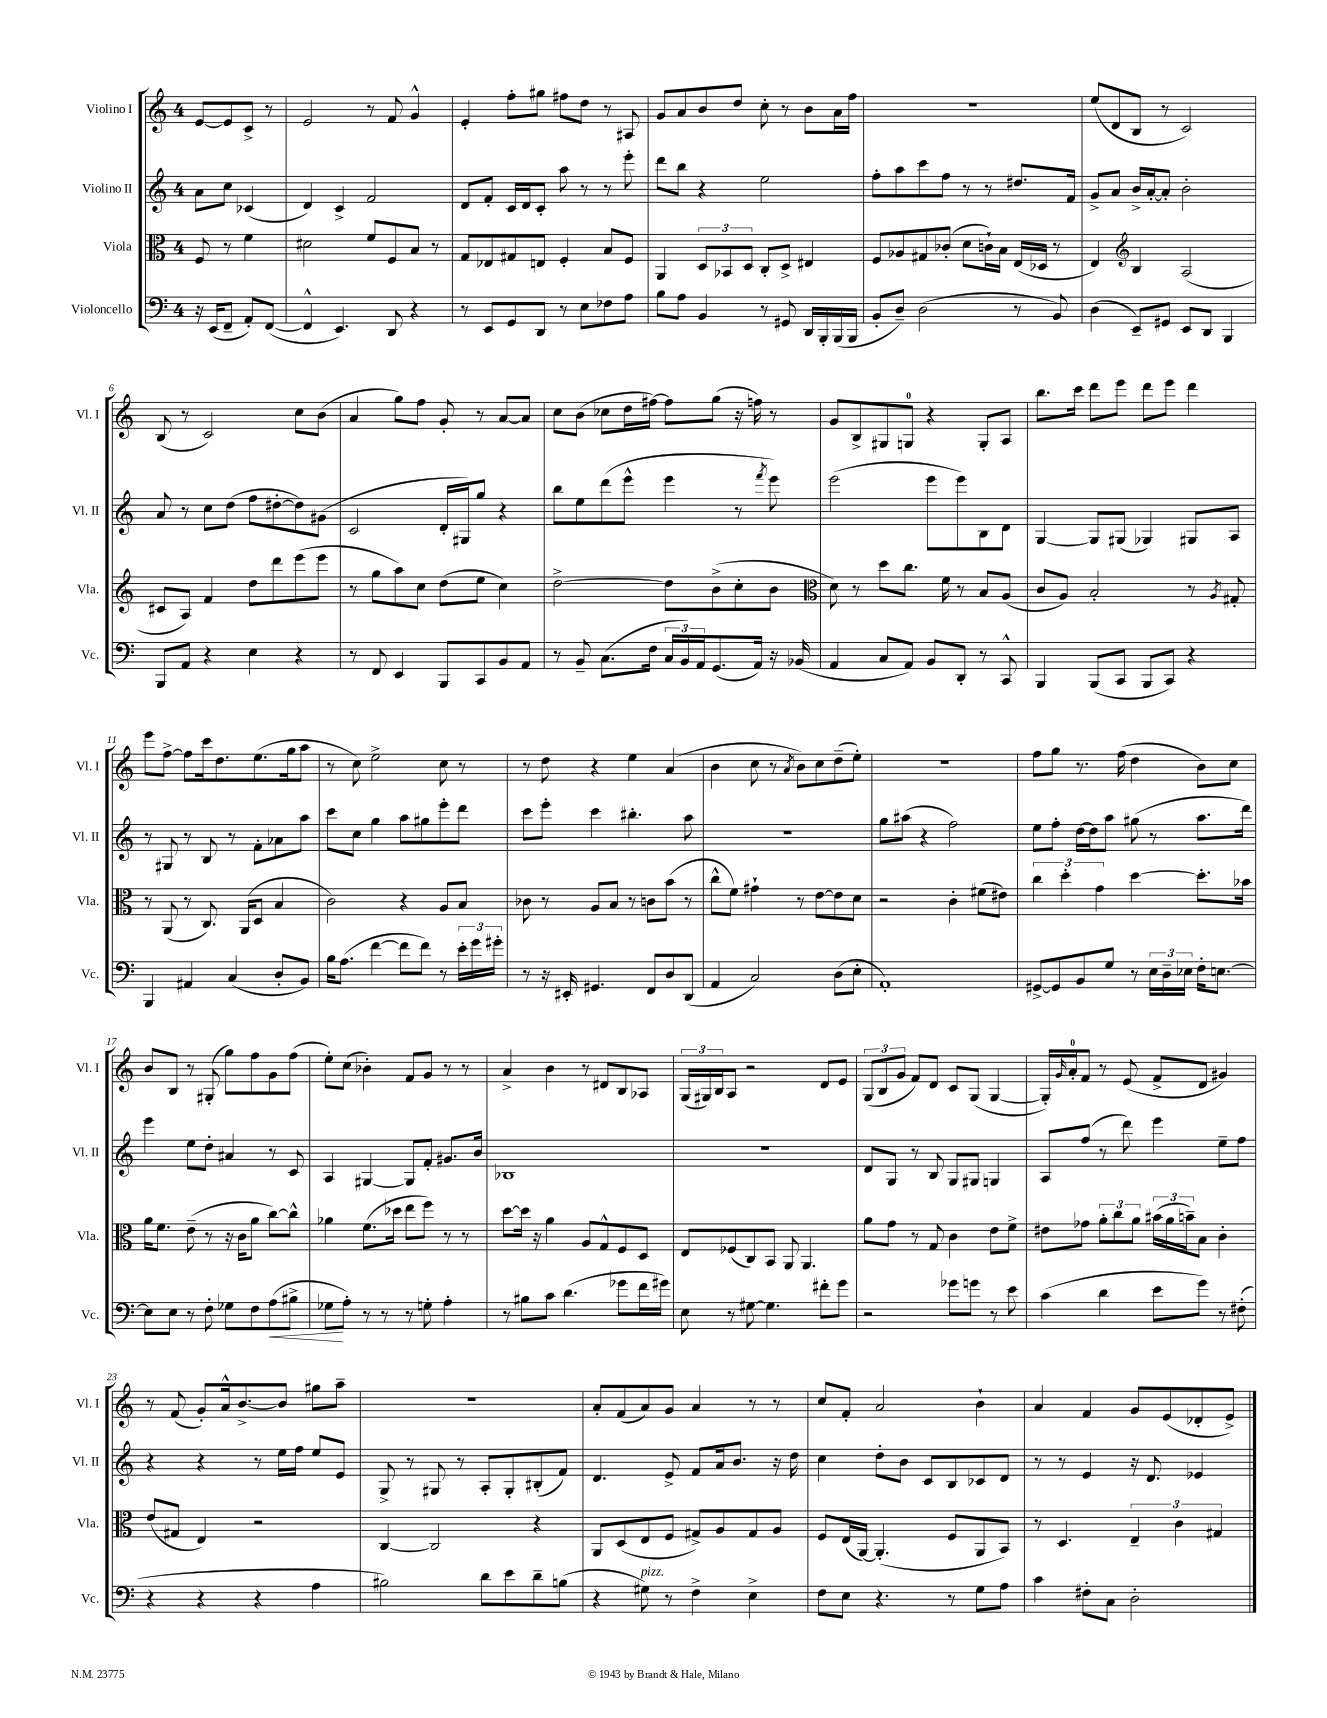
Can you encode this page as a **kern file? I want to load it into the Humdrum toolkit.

**kern	**dynam	**kern	**kern	**kern
*part4	*part4	*part3	*part2	*part1
*staff4	*staff4	*staff3	*staff2	*staff1
*I"Violoncello	*	*I"Viola	*I"Violino II	*I"Violino I
*I'Vc.	*	*I'Vla.	*I'Vl. II	*I'Vl. I
*clefF4	*	*clefC3	*clefG2	*clefG2
*k[]	*	*k[]	*k[]	*k[]
*M4/4	*	*M4/4	*M4/4	*M4/4
=	=	=	=	=
16r	.	8F/	8a\L	[8e/L
(16EE/KL	.	.	.	.
8FF~/J	.	8r	8cc\J	8e/]
8AA'/L)	.	4f\	(4c-X/	8c^/J
([8FF/J	.	.	.	8r
=1	=1	=1	=1	=1
4FF^^/]	.	2d#X\	4d/)	2e/
4.EE/)	.	.	4c^/	.
.	.	8f/L	2f/	8r
8DD/	.	8F/	.	8f/
4r	.	8B/J	.	4g^^/
.	.	8r	.	.
=2	=2	=2	=2	=2
8r	.	8G/L	8d/L	4e'/
8EE/L	.	8E-X/	8f'/J	.
8GG/	.	8G#X/	16c/LL	8ff'\L
.	.	.	16d/J	.
8DD/J	.	8En/J	8c'/J	8gg#X\J
8r	.	4F'/	8aa\	8ff#X\L
8E\L	.	.	8r	8dd\J
8F-X\	.	8B/L	8r	8r
8A\J	.	8F/J	8eee'\	8A#X/
=3	=3	=3	=3	=3
8B\L	.	4AA/	8ddd\L	8g/L
8A\J	.	.	8bb\J	8a/
4BB/	.	12D/L	4r	8b/
.	.	12BB-X/	.	.
.	.	.	.	8dd/J
.	.	12D/J	.	.
8r	.	8C'/L	2ee\	8cc'\
8GG#X/	.	8D^/J	.	8r
16DD/LL	.	4E#X/	.	8b\L
16BBB'/	.	.	.	.
(16BBB/	.	.	.	16a\L
16BBB/JJ	.	.	.	16ff\JJ
=4	=4	=4	=4	=4
8BB'/L	.	8F/L	8ff'\L	1r
8D~/J)	.	8A-X/	8aa\	.
(2D\	.	8G#X/	8ccc\	.
.	.	(8c-X'/J	8ff\J	.
.	.	8d\L	8r	.
.	.	16cn`\L)	8r	.
.	.	16B\JJ	.	.
8r	.	(16E/LL	8.dd#X/L	.
.	.	16D-X/JJ	.	.
8BB/)	.	8r	.	.
.	.	.	16f/Jk	.
=5	=5	=5	=5	=5
(4D\	.	4E/)	8g^/L	(8ee/L
.	.	.	8a/J	8d/
*	*	*clefG2	*	*
8EE~/L)	.	4B/	16b^/LL	8B/J
.	.	.	[16a'/J	.
8GG#X/J	.	.	8a'/J]	8r
8EE/L	.	(2A/	2b'\	2c/)
8DD/J	.	.	.	.
4BBB/	.	.	.	.
!!LO:LB:g=z
=6	=6	=6	=6	=6
8BBB/L	.	8c#X/L	8a/	(8B/
8AA/J	.	8A/J)	8r	8r
4r	.	4f/	8cc\L	2c/)
.	.	.	(8dd\J	.
4E\	.	8dd\L	8ff\L	.
.	.	8ddd\	[8dd#X'\	.
4r	.	(8eee\	8dd#\])	8cc\L
.	.	8eee\J	(8g#X\J	(8b\J
=7	=7	=7	=7	=7
8r	.	8r	2c/	4a/
8FF/	.	8gg\L	.	.
4EE/	.	8aa\)	.	8gg\L)
.	.	8cc\J	.	8ff\J
8BBB/L	.	(8dd\L	16d'/LL	8g'/
.	.	.	16G#X/J)	.
8CC/	.	8ee\J	8gg/J	8r
8BB/	.	4cc\)	4r	[8a/L
8AA/J	.	.	.	8a/J]
=8	=8	=8	=8	=8
8r	.	[2dd^\	8bb\L	8cc\L
8BB~/	.	.	8ee\	(8b\J
(8.C\L	.	.	(8ddd\	8cc-X\L
.	.	.	8eee^^\J	16dd\L
16F\Jk	.	.	.	[16ff#X\JJ)
24C/LL	.	8dd\L]	4eee\	8ff#\L]
24BB/)	.	.	.	.
24AA/J	.	.	.	.
(8.GG/	.	(8b^\	.	(8gg\J
.	.	8cc'\	8r	16r
16AA/Jk)	.	.	.	16ffn\)
.	.	.	8qfff/	.
16r	.	8b\J	8eee\)	8r
(16BB-X/	.	.	.	.
=9	=9	=9	=9	=9
*	*	*clefC3	*	*
4AA/	.	8d\)	(2eee\	8g/L
.	.	8r	.	8B^/
8C/L	.	8dd\L	.	8G#X/
8AA/J)	.	8.cc\J	.	8Gn/J
8BB/L	.	.	8eee\L	4r
.	.	16f\	.	.
8DD'/J	.	8r	8eee\)	.
8r	.	8B/L	8B\	8G'/L
8CC^^/	.	(8A/J	8d\J	8A/J
=10	=10	=10	=10	=10
4BBB/	.	8c/L	[4G/	8.bb\L
.	.	8A/J)	.	.
.	.	.	.	16ccc\Jk
(8BBB/L	.	2B'/	8G/L]	8ddd\L
8CC/J	.	.	(8G#X/J	8eee\J
8BBB/L	.	.	4G-X/)	8ddd\L
8CC/J)	.	.	.	8eee\J
4r	.	8r	8G#X/L	4ddd\
.	.	8qA/	.	.
.	.	8G#X'/	8A/J	.
!!LO:LB:g=z
=11	=11	=11	=11	=11
4BBB/	.	8r	8r	8eee\L
.	.	(8AA/	8G#X/	[8ff^\J
4AA#X/	.	8r	8r	8ff\L]
.	.	8.C/)	8B/	16ccc\k
.	.	.	.	8.dd\
(4C/	.	.	8r	.
.	.	(16AA/KL	.	.
.	.	8D/J	8f'\L	(8.ee\
8D'/L	.	4B/	8a-X\	.
.	.	.	.	16gg\k
8BB/J)	.	.	8aa\J	8aa\J
=12	=12	=12	=12	=12
16B\KL	.	2c\)	8ccc\L	8r
(8.A\J	.	.	.	.
.	.	.	8cc\J	8cc\)
[4f\	.	.	4gg\	2ee^\
8f\L]	.	4r	8aa\L	.
8f\J)	.	.	8gg#X\	.
8r	.	8A/L	8eee'\	8cc\
24e'\LL	.	8B/J	8ddd\J	8r
24g\	.	.	.	.
24g#X'\JJ	.	.	.	.
=13	=13	=13	=13	=13
8r	.	8c-X\	8ccc\L	8r
16r	.	8r	8eee'\J	8dd\
16EE#X'/	.	.	.	.
4.GG#X/	.	8A/L	4ccc\	4r
.	.	8B/J	.	.
.	.	8r	4.bb#X'\	4ee\
8FF/L	.	8cn\L	.	.
8D/	.	(8b\J	.	(4a/
(8DD/J	.	8r	8aa\	.
=14	=14	=14	=14	=14
4AA/	.	8cc^^\L	1r	4b\
.	.	8f\J)	.	.
2C/)	.	4g#X`\	.	8cc\
.	.	.	.	8r
.	.	.	.	8qa/
.	.	8r	.	8b\L)
.	.	[8e\L	.	8cc\
(8D\L	.	8e\]	.	(8dd~\
8E'\J	.	8d\J	.	8ee'\J)
=15	=15	=15	=15	=15
1AA')	.	2r	8gg\L	1r
.	.	.	(8aa#X\J	.
.	.	.	4r	.
.	.	4c'\	2ff\)	.
.	.	(8f#X\L	.	.
.	.	8e#X\J)	.	.
=16	=16	=16	=16	=16
[8GG#X^/L	.	6cc\	8ee\L	8ff\L
8GG#/]	.	.	8ff'\J	8gg\J
.	.	6dd'\	.	.
8BB/	.	.	[16dd\LL	8.r
.	.	.	16dd\J]	.
.	.	6g\	.	.
8G/J	.	.	8aa\J	.
.	.	.	.	(16ff\
8r	.	[4dd\	(8gg#X\	4dd\
24E\LL	.	.	8r	.
24D~\	.	.	.	.
24E-X\JJ	.	.	.	.
16F'\KL	.	8.dd'\L]	8.aa\L	8b\L)
[8.En\J	.	.	.	.
.	.	.	.	8cc\J
.	.	16b-X\Jk	16ddd\Jk)	.
!!LO:LB:g=z
=17	=17	=17	=17	=17
8E\L]	.	16a\KL	4eee\	8b/L
.	.	8.f\J	.	.
8E\J	.	.	.	8B/J
8r	.	(8e~\	8ee\L	8r
8F'\	.	8r	8dd'\J	(8G#X'/
8G-X\L	.	16r	4a#X/	8gg\L)
.	.	16c\KL	.	.
8F\	.	8a\J	.	8ff\
!	!LO:HP:b	!	!	!
(8A\	<	[8cc\L)	8r	8g\
8B#X^\J	.	8cc^^\J]	8c/	(8ff\J
=18	=18	=18	=18	=18
8G-X\L	.	4a-X\	4A/	8ee'\L)
8A'\J)	[	.	.	(8cc\J
8r	.	(8.f\L	[4G#X/	4b-X'\)
8r	.	.	.	.
.	.	16dd-X\Jk	.	.
8r	.	8ee\L	8G#/L]	8f/L
8Gn'\	.	8ff\J)	8f'/J	8g/J
4A'\	.	8r	8.g#X/L	8r
.	.	8r	.	8r
.	.	.	16b/Jk	.
=19	=19	=19	=19	=19
8r	.	[8dd\L	1B-X	4a^/
8B#X\L	.	16dd\Jk]	.	.
.	.	16r	.	.
8c\J	.	4a\	.	4b\
(4.d\	.	.	.	.
.	.	8A/L	.	8r
.	.	8G^^/	.	8d#X/L
8g-X\L	.	8F/	.	8B/
16f\L	.	8D/J	.	8A-X/J
16g#X\JJ)	.	.	.	.
=20	=20	=20	=20	=20
8E\	.	8E/L	1r	(24G/LL
.	.	.	.	24G#X/)
.	.	.	.	24B/J
8r	.	(8F-X/	.	8A/J
[8G#X\	.	8C/)	.	2r
4.G#\]	.	8BB/J	.	.
.	.	8AA/	.	.
.	.	4.AA/	.	.
8f#X'\L	.	.	.	8d/L
8g\J	.	.	.	8e/J
=21	=21	=21	=21	=21
2r	.	8a\L	8d/L	(12G/L
.	.	.	.	12B/
.	.	8g\J	8G/J	.
.	.	.	.	12g/J
.	.	8r	8r	8f/L)
.	.	8G/	8B/	8d/J
8g-X\L	.	4c\	8G/L	8c/L
8gn\J	.	.	8G#X/J	(8G/J
8r	.	8e\L	4Gn/	[4G/
8e\	.	8f^\J	.	.
=22	=22	=22	=22	=22
(4c\	.	8e#X\L	8A/L	16G'/LL])
.	.	.	.	16qqg/
.	.	.	.	16a'/J
.	.	8g-X\J	(8ff/J	8f/J
4d\	.	12a'\L	8r	8r
.	.	12cc\	.	.
.	.	.	8ddd\)	(8e/
.	.	12a\J	.	.
8e\L	.	(24b#X\LL	4eee\	8f^/L
.	.	24a\	.	.
.	.	24bn~\J)	.	.
8g\J)	.	8B\J	.	8d/J
8r	.	4c'\	8ee~\L	4g#X/)
(8F#X'\	.	.	8ff\J	.
!!LO:LB:g=z
=23	=23	=23	=23	=23
4r	.	(8e/L	4r	8r
.	.	8G#X/J	.	(8f/
4r	.	4E/)	4r	8g'/L)
.	.	.	.	16a^^/k
.	.	.	.	[8.b^/
4r	.	2r	8r	.
.	.	.	16ee\LL	8b/J]
.	.	.	16ff\JJ	.
4A\	.	.	8ee/L	8gg#X\L
.	.	.	8e/J	8aa~\J
=24	=24	=24	=24	=24
2B#X\)	.	[4C/	8G^/	1r
.	.	.	8r	.
.	.	2C/]	8G#X/	.
.	.	.	8r	.
8d\L	.	.	8A'/L	.
8e\	.	.	8G#'/	.
8d~\	.	4r	(8B#X'/	.
(8Bn\J	.	.	8f/J)	.
=25	=25	=25	=25	=25
4r	.	8AA/L	4.d/	8a'/L
.	.	(8D/	.	(8f/
!LO:TX:a:i:t=pizz.	!	!	!	!
8G#X\)	.	8E/	.	8a/)
8r	.	8F/J	8e^/	8g/J
4F^\	.	8G#X^/L)	8f/L	4a/
.	.	8A/	16a/k	.
.	.	.	8.b/J	.
4E^\	.	8G#/	.	8r
.	.	8A/J	16r	8r
.	.	.	16dd\	.
=26	=26	=26	=26	=26
8F\L	.	8F/L	4cc\	8cc/L
8E\J	.	(16E/L	.	8f'/J
.	.	[16AA/JJ)	.	.
4.r	.	(4.AA'/]	8dd'\L	2a/
.	.	.	8b\J	.
.	.	.	8c/L	.
8r	.	8F/L	8B/	.
8G\L	.	8AA/	8c-X/	4b`\
8A\J	.	8BB/J)	8d/J	.
=27	=27	=27	=27	=27
4c\	.	8r	8r	4a/
.	.	4.D/	8r	.
8F#X'\L	.	.	4e/	4f/
8C\J	.	.	.	.
2D'\	.	6E~/	16r	8g/L
.	.	.	8.d/	.
.	.	.	.	(8e/
.	.	6c\	.	.
.	.	.	4e-X/	8d-X'/
.	.	6G#X/	.	.
.	.	.	.	8e^/J)
==	==	==	==	==
*-	*-	*-	*-	*-
